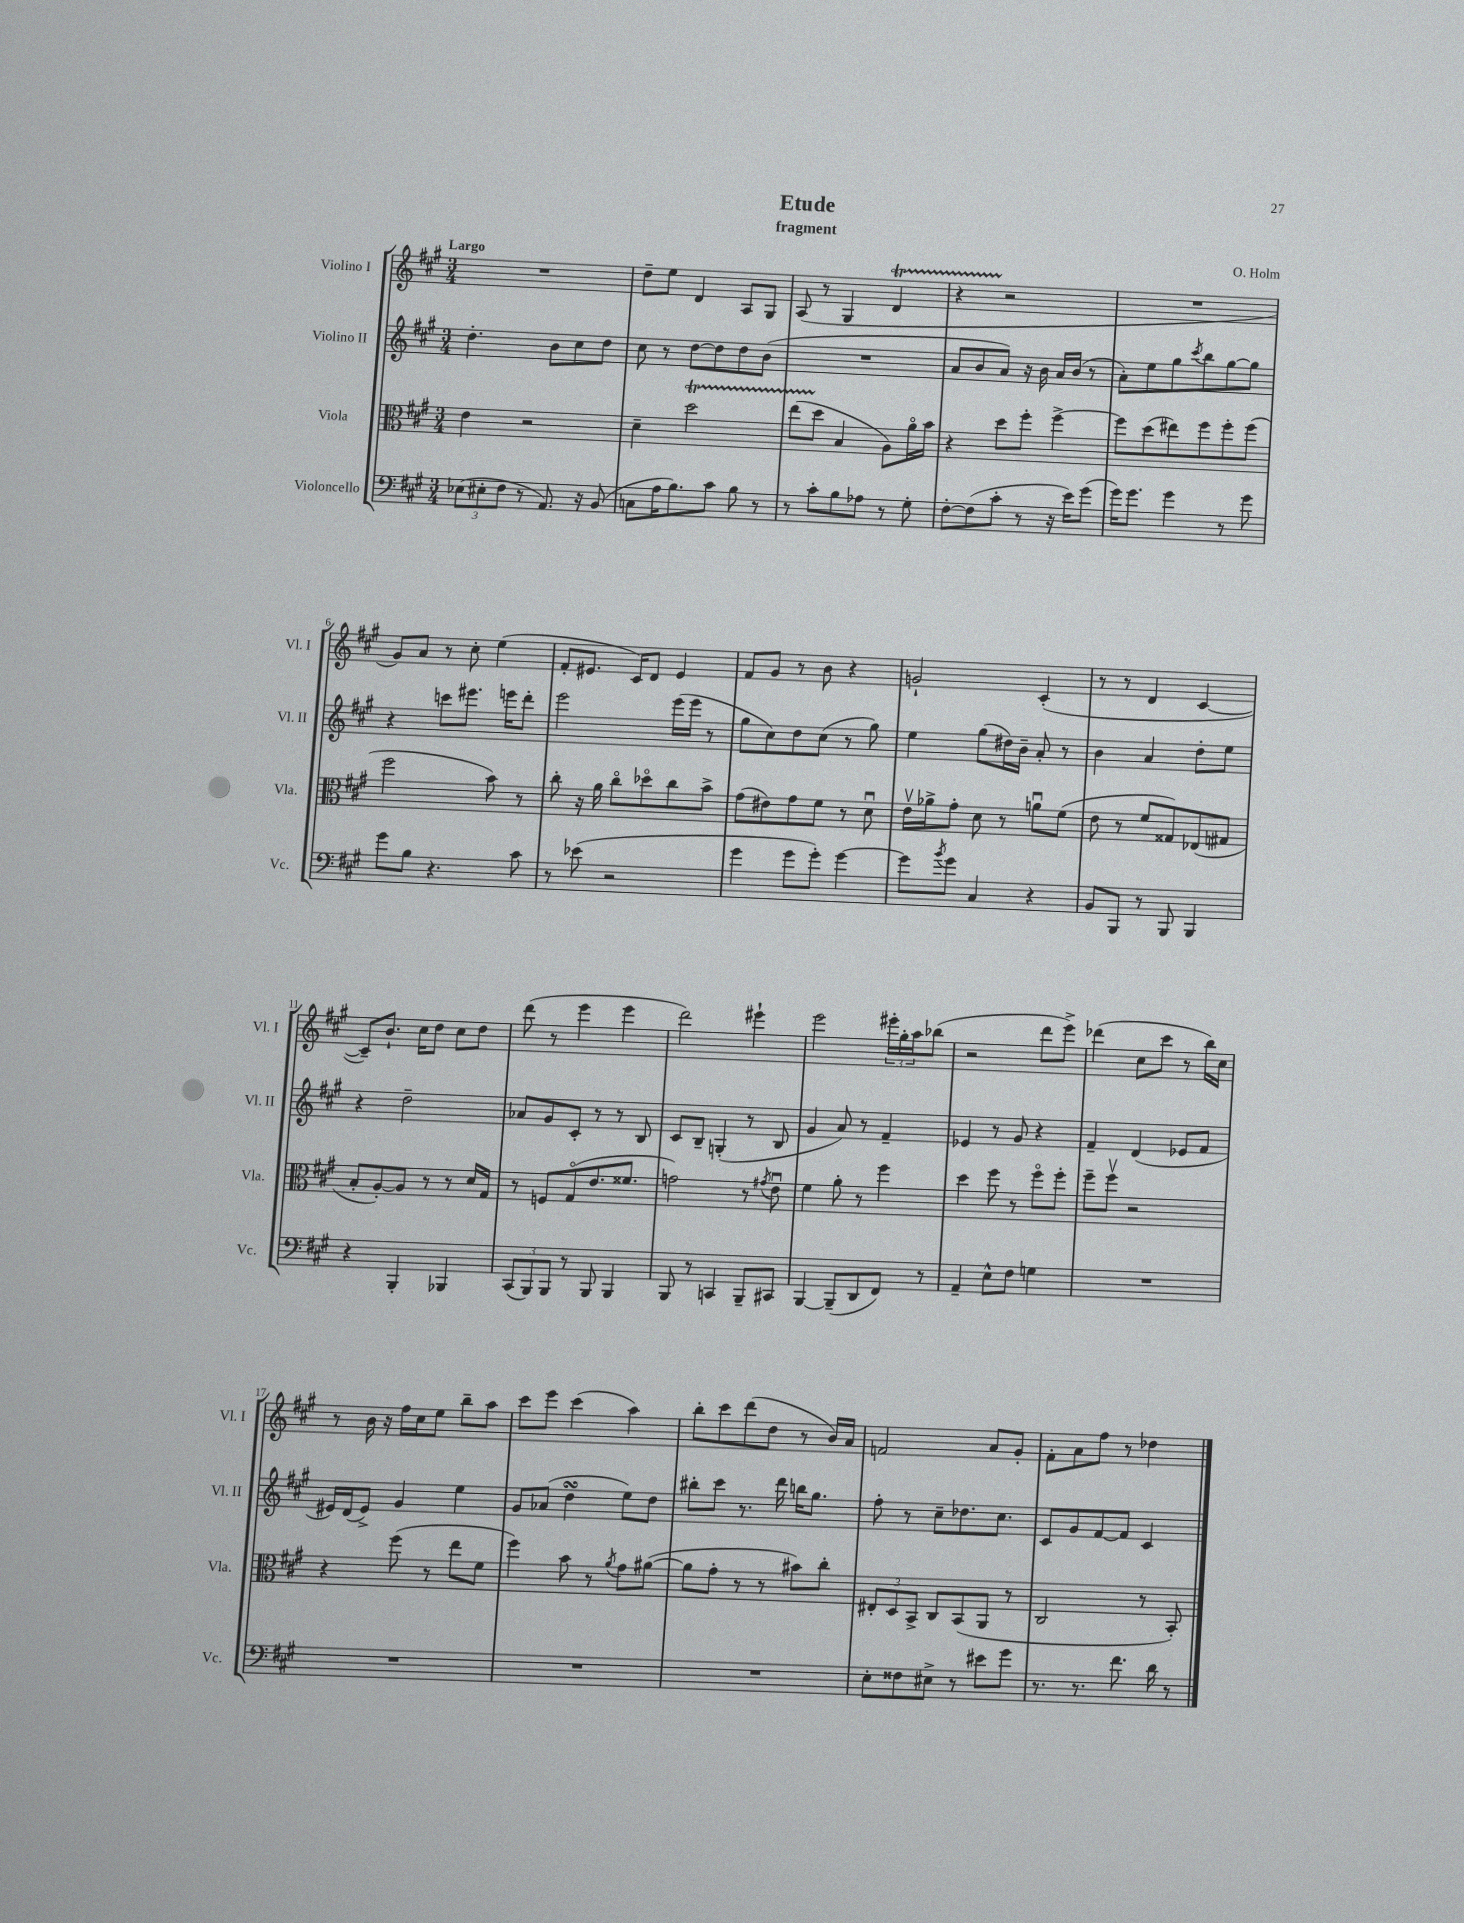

**kern	**kern	**kern	**kern
*staff4	*staff3	*staff2	*staff1
*clefF4	*clefC3	*clefG2	*clefG2
*k[f#c#g#]	*k[f#c#g#]	*k[f#c#g#]	*k[f#c#g#]
*M3/4	*M3/4	*M3/4	*M3/4
(12E-	4e	4.dd'	2.r
12E#'	.	.	.
12F#	.	.	.
8r	2r	.	.
8.AA)	.	8b	.
.	.	8cc#	.
16r	.	.	.
(8BB	.	8dd	.
=	=	=	=
8C	4d~	8cc#	8dd~
16A	.	8r	8ee
8.B)	.	.	.
.	2dd	[8dd	4d
8c#	.	8dd]	.
8B	.	8dd	8A
8r	.	(8b	8G#
=	=	=	=
8r	(8ee	2.r	(8A
8c#'	8dd	.	8r
8B	4B	.	4G#
8A-	.	.	.
8r	8A)	.	4d
8G#'	16ao	.	.
.	16b	.	.
=	=	=	=
[8F#'	4r	8a	4r
(8F#]	.	8b	.
8c#'	8dd	8a)	2r
8r	8ff#'	16r	.
.	.	16b	.
16r	[4ff#^	16a	.
16e)	.	(16b	.
(8g#	.	8r	.
=	=	=	=
16g#)	8ff#]	8a')	2.r
8.g#	.	.	.
.	(8dd	8ee	.
4g#	8ee#)	8gg#	.
.	.	8qccc#	.
.	8ff#	8bb	.
8r	8ff#'	[8gg#	.
8g#	(8ff#	8gg#]	.
=	=	=	=
8g#	2ff#	4r	8g#)
8B	.	.	8a
4.r	.	8ccc	8r
.	.	8.eee#	8cc#'
.	8b)	.	(4ee
.	.	16eee	.
8c#	8r	8ddd'	.
=	=	=	=
8r	8cc#'	2eee	8f#'
(8e-	16r	.	8.e#
.	16a	.	.
2r	8cc#o	.	.
.	.	.	16c#)
.	8dd-o	.	8d
.	8cc#	(16eee	4e#
.	.	16eee	.
.	8b^	8r	.
=	=	=	=
4g#	(8g#	8gg#	8f#
.	8e#)	8cc#)	8g#
8g#	8g#	8dd	8r
8g#')	8f#	(8cc#	8b
[4g#	8r	8r	4r
.	8du	8gg#)	.
=	=	=	=
8g#]	16ev	4ee	2g`
.	16a-^	.	.
8qb	.	.	.
8g#	8g#'	.	.
4C#	8d	(8gg#	.
.	8r	16dd#)	.
.	.	16b~	.
4r	8au	8a'	(4c#'
.	(8f#	8r	.
=	=	=	=
8BB	8e	4b	8r
8BBB	8r	.	8r
8r	8f#	4a	4d
8BBB	8G##)	.	.
4BBB	(8E-	8dd'	[4c#
.	8G#	8ee	.
=	=	=	=
4r	8B'	4r	8c#~])
.	[8A')	.	8.b`
4BBB'	8A]	2dd~	.
.	.	.	16cc#
.	8r	.	8dd
4BBB-	8r	.	8cc#
.	16d	.	8dd
.	16G#	.	.
=	=	=	=
(12CC#	8r	8a-	(8ddd
12BBB)	.	.	.
.	8F	8g#	8r
12BBB	.	.	.
8r	(8G#o	8c#'	4eee
8BBB	8.e	8r	.
4BBB	.	8r	4eee
.	8.f##	.	.
.	.	8B	.
=	=	=	=
8BBB	2g)	8c#	2ddd)
8r	.	8B~	.
4CC	.	(4G'	.
8BBB~	8r	8r	4eee#`
.	8qg#	.	.
8CC#	8eu	8B	.
=	=	=	=
[4BBB	4f#	4g#	2eee
(8BBB~]	8a'	8a)	.
8DD	8r	8r	.
8FF#)	4ff#	4f#~	24eee#'
.	.	.	24gg#'
.	.	.	24aa
8r	.	.	(8bb-
=	=	=	=
4AA~	4dd	4e-	2r
8E^^	8ff#	8r	.
8F#	8r	8g#	.
4G	8ff#o	4r	8ddd
.	8ff#'	.	8eee^)
=	=	=	=
2.r	8ff#~	4f#~	(4ddd-
.	8ff#v	.	.
.	2r	(4d	8cc#
.	.	.	8ccc#
.	.	8e-	8r
.	.	8f#	16bb)
.	.	.	16cc#
=	=	=	=
2.r	4r	16e#)	8r
.	.	(16d	.
.	.	8e#^)	16b
.	.	.	16r
.	(8ff#	4g#	16ff#
.	.	.	16cc#
.	8r	.	8ee
.	8ee	4ee	8bb~
.	8f#	.	8aa
=	=	=	=
2.r	4ff#)	8g#	8ccc#
.	.	(8a-	8eee
.	8b	4dd	(4ccc#
.	8r	.	.
.	8qa	.	.
.	8g#	8ee)	4aa)
.	([8a#	8dd	.
=	=	=	=
2.r	8a#]	8bb#'	8bb'
.	8g#'	8ccc#	8ccc#
.	8r	8.r	(8ddd
.	8r	.	8dd
.	.	16ddd	.
.	8b#)	16bb	8r
.	.	8.gg#	.
.	8cc#'	.	16b)
.	.	.	16a
=	=	=	=
8E'	12E#'	8ff#'	2f
.	12D	.	.
8F##	.	8r	.
.	12BB^	.	.
8E#^	8C#	8cc#~	.
8r	(8BB	8.dd-	.
8e#	8AA	.	8a
.	.	8.cc#	.
8g#	8r	.	8g#'
=	=	=	=
8.r	2C#	8c#	8f#'
.	.	8g#	8a
8.r	.	.	.
.	.	[8f#	8ff#
8.f#	.	8f#]	8r
.	8r	4c#	4dd-
16d	.	.	.
8r	8BB')	.	.
==	==	==	==
*-	*-	*-	*-
